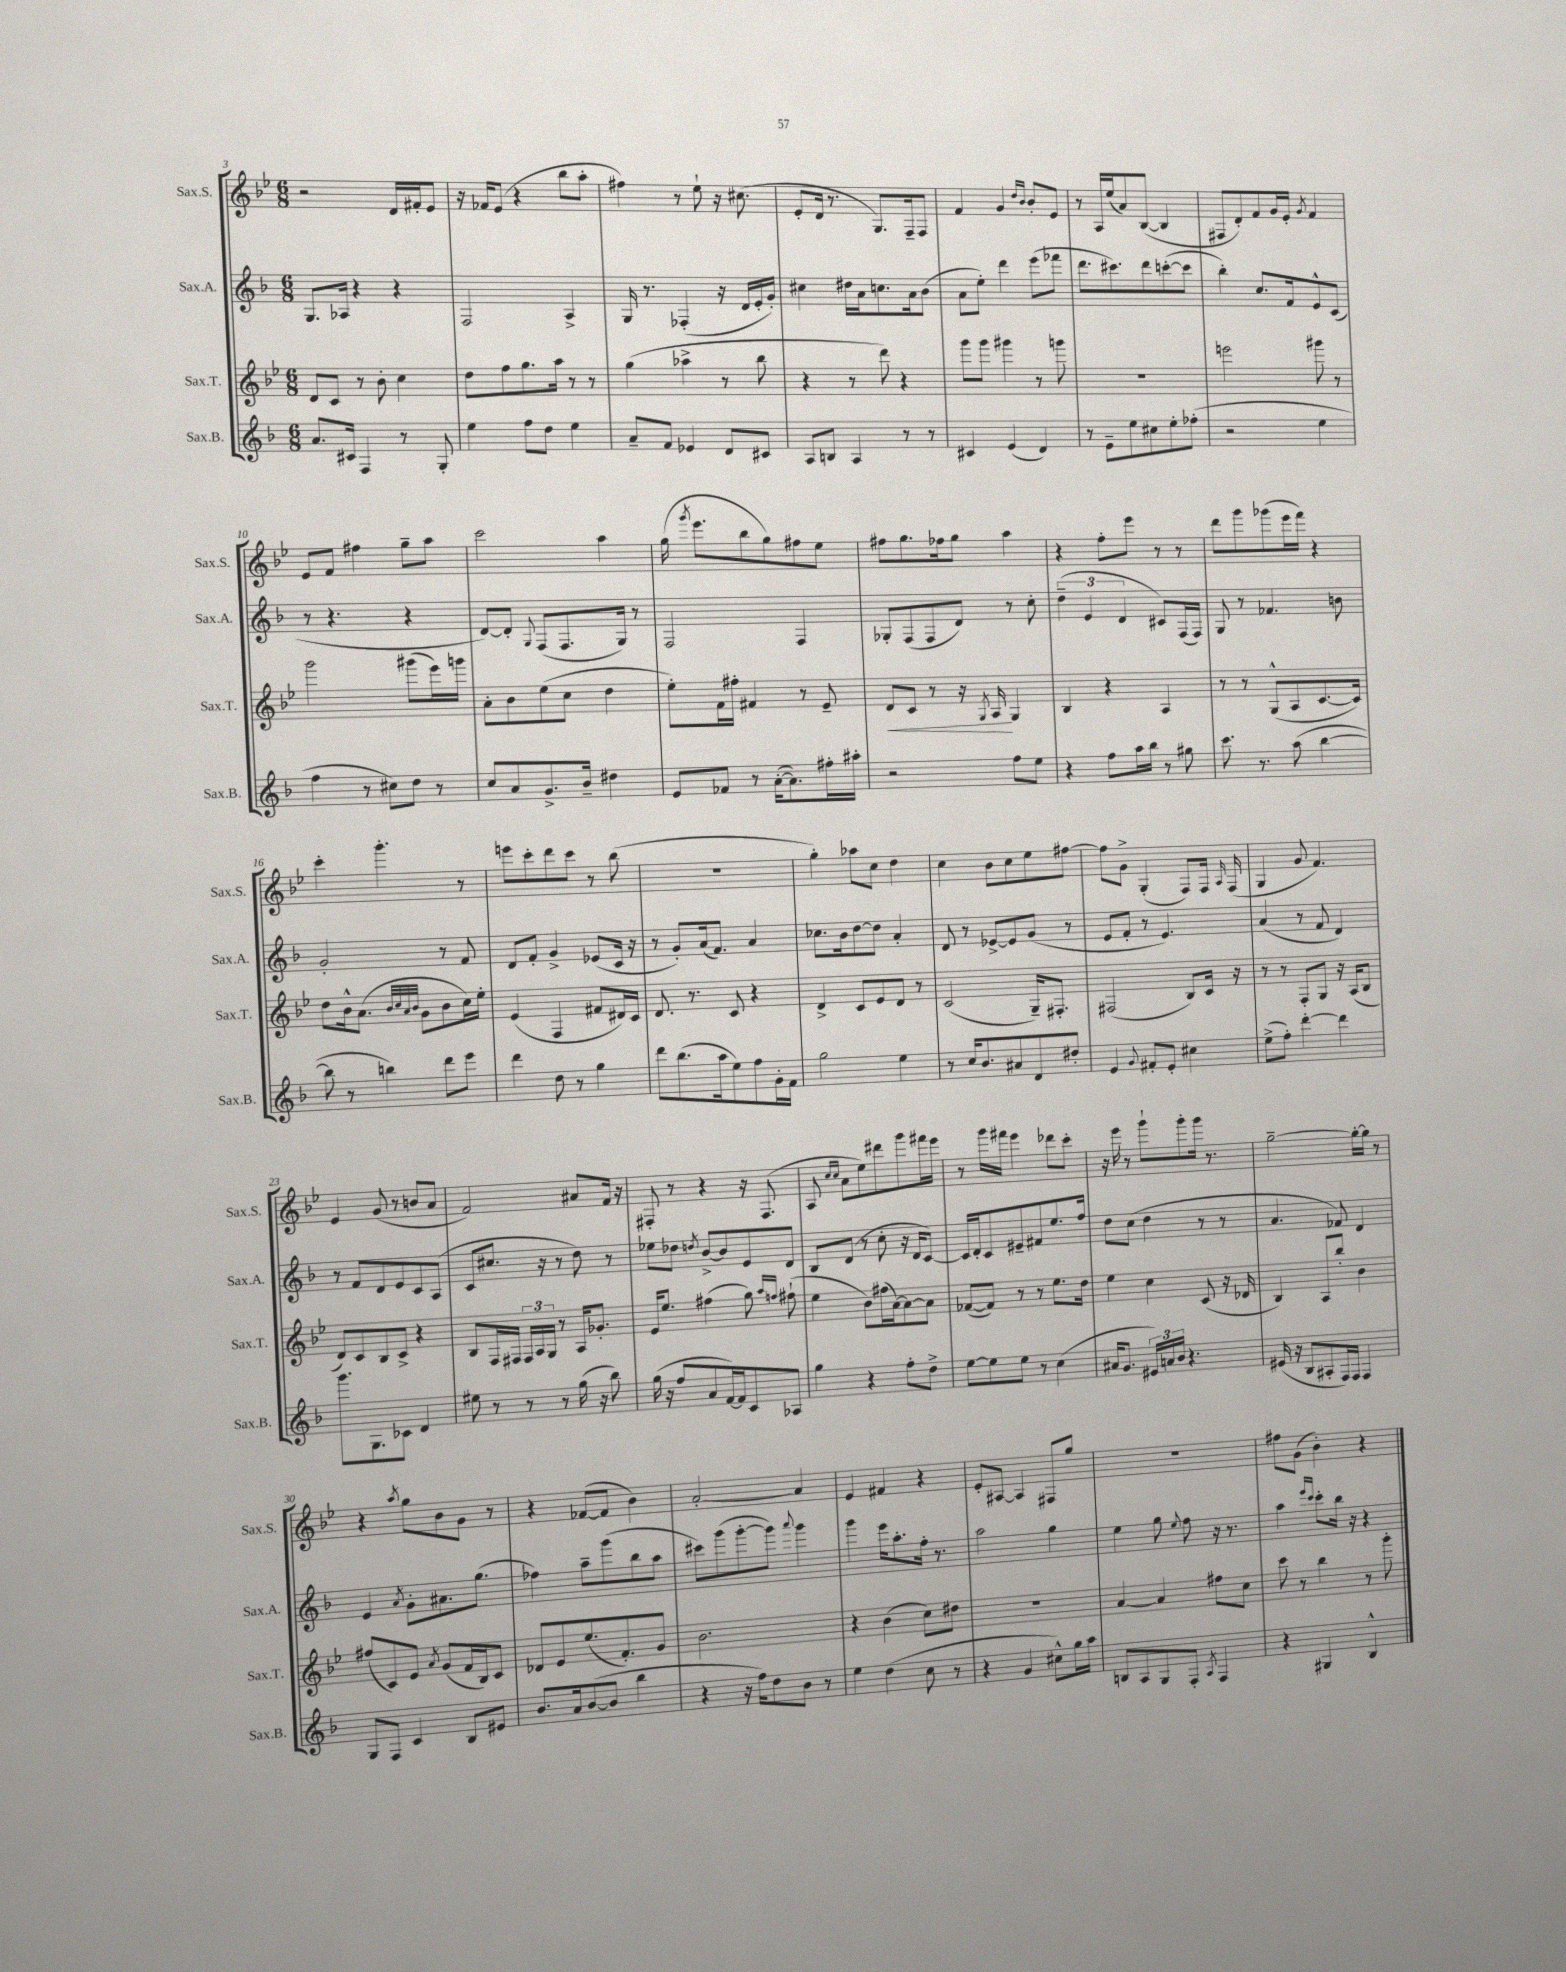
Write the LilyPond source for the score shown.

<<
\new StaffGroup <<
\new Staff = "s0" \with { instrumentName = "Sax.S." shortInstrumentName = "Sax.S." } {
    \clef treble \key bes \major \numericTimeSignature \time 6/8
    \autoBeamOff r2 d'16[ fis'16-. ees'8] |
    r16 fes'16[ ees'8]( r4 bes''8[ a''8]-. |
    fis''4) r8 ees''8-! r16 cis''8.( |
    ees'8[-. d'16] r8. g8.[) f16-- f8] |
    f'4 g'4 \grace { d''16[ bes'16] } bes'8[-. ees'8] |
    r8 a16[ ees''16( a'8) bes8]~( bes4 |
    fis8[ d'8-.) f'8 g'16 ees'16]-. \acciaccatura { g'8 } f'4 |
    ees'8[ f'8] fis''4 g''8[-- a''8] |
    c'''2 a''4 |
    g''16( \acciaccatura { g'''8 } ees'''8.[ bes''8 g''8) fis''8 ees''8] |
    fis''8[ g''8. fes''16 g''8] a''4 |
    r4 f''8[-. ees'''8] r8 r8 |
    d'''8[ g'''8 ges'''8( ees'''16 f'''16]) r4 |
    c'''4-. g'''4.-. r8 |
    e'''8[ c'''8-. d'''8 c'''8] r8 bes''8( |
    r2. |
    g''4-.) aes''8[ c''8] d''4 |
    c''4 bes'8[ c''8 ees''8 fis''8]~ |
    fis''8[ g'8]-> g4-.( f8[) f16] \grace { a16 } f16( |
    g4 g'8 f'4.) |
    ees'4 g'8( r8 b'8[ a'8] |
    f'2) ais'8[ f'16] r16 |
    fis8-. r8 r4 r16 fis8.( |
    a8 \grace { c''16[ c''16] } a'8[ ees''8) dis'''8 g'''8 fis'''16 ees'''16] |
    r8 g'''16[ fis'''16] ees'''4 des'''8[ c'''8]-. |
    r16 ees'''16 r8 g'''8[-! g'''8-. g'''16] r8. |
    g''2~-- g''16[~-. g''16] r8 |
    r4 \acciaccatura { a''8 } g''8[ bes'8 g'8] r8 |
    r4 fes'8[~( fes'8] bes'4) |
    a'2~-. a'4 |
    ees'4 fis'4 r4 |
    ees'8[-. ais8]~ ais4 fis8[ g''8] |
    R2. |
    fis''8[ g'8]( bes'4-.) r4 \bar "|." |
}
\new Staff = "s1" \with { instrumentName = "Sax.A." shortInstrumentName = "Sax.A." } {
    \clef treble \key f \major \numericTimeSignature \time 6/8
    \autoBeamOff g8.[ aes16] r4 r4 |
    f2 a4-> |
    g16 r8. fes4-.( r16 d'16[ e'16-. g'16]-.) |
    cis''4 dis''16[ a'16 c''8. a'16 bes'8]( |
    a'8[ e''8]-.) d'''4 e'''8[( fes'''8] |
    d'''8.[ cis'''8.) d'''8 c'''8~-.( c'''8] |
    bes''4-.) c''8.[ f'16 e'8-^ c'8]( |
    r8 r4. r4 |
    d'8[~) d'8]-. \appoggiatura { g8 } f8[( f8. g16]) r8 |
    f2 f4 |
    ges8[-. f8( f8 d'8]) r8 c''8-. |
    \tuplet 3/2 { d''4--( e'4 d'4 } cis'8[) f16( f16]) |
    g8 r8 fes'4. b'8 |
    g'2-. r8 f'8 |
    d'8[ f'8]-. g'4-> ees'8[( c'16] r16 |
    r8 g'8[-.) a'16( f'8.]) a'4 |
    ces''8.[ bes'16 d''8~ d''8] a'4-. |
    d'8 r8 ees'8[~-> ees'8 g'8]( r8 |
    e'8[ f'8]-. r8 e'4.) |
    a'4( r8 f'8 d'4) |
    r8 f'8[ d'8 e'8 c'8 a8]( |
    c'8[ cis''8.] r16 r8 d''8) r8 |
    ees''8[ des''8] \acciaccatura { d''8 } bes'8[~-> bes'8 e'8 d'8] |
    bes8[ d'8]( r8 c''8-. r16 d'16[ c'8]~) |
    c'16[ d'16-. c'8 eis'8-- fis'8 e''8. f''16] |
    d''8[ c''8]( d''4 r8 r8 |
    a'4. fes'8) d'4 |
    e'4 \acciaccatura { a'8 } g'8[-. ais'8. g''8.]( |
    fes''4) a''8[-- g'''8( bes''8 a''8] |
    cis'''8[) g'''8( g'''8~-. g'''8]) \appoggiatura { a'''8 } g'''4 |
    g'''4 e'''16[ a''8.-. f''16]-. r8. |
    a''2 g''4 |
    e''4 g''8 \appoggiatura { e''8 } f''8 r16 r8. |
    a''4 \grace { e'''16[ c'''16] } c'''8[-. bes''16] r16 r4 \bar "|." |
}
\new Staff = "s2" \with { instrumentName = "Sax.T." shortInstrumentName = "Sax.T." } {
    \clef treble \key bes \major \numericTimeSignature \time 6/8
    \autoBeamOff d'8[ c'8] r8 bes'8-. c''4 |
    d''8[ f''8 g''8. a''16] r8 r8 |
    g''4( aes''4-> r8 bes''8 |
    r4 r8 d'''8) r4 |
    g'''8[ g'''8] gis'''4 r8 g'''8 |
    R2. |
    e'''2 gis'''8 r8 |
    g'''2 gis'''8[( ees'''16) g'''16] |
    a'8[-. bes'8 ees''8( c''8] d''4 |
    ees''8[-.) f'16 fis''16]-. fis'4 r8 ees'8-- |
    d'8[\< c'8] r8 r16 \acciaccatura { g8 } a16\! g4 |
    bes4 r4 a4 |
    r8 r8 g8[-^( a8 c'8.~ c'16]) |
    d''8[ bes'16-^ a'8.]( \grace { bes'32[ c''32 a'32 bes'32] } g'8[ bes'8 c''16) ees''16]-. |
    ees'4( f4 fis'8[ dis'16) c'16] |
    d'8. r8. c'8 r4 |
    d'4-> c'8[ ees'8 d'8] r8 |
    c'2( g16[--) fis8.]-. |
    fis2( bes8[) c'16] r16 |
    r8 r8 f8[-. g8] r16 a16[( bes8] |
    d'8[) c'8 bes8 c'8]-> r4 |
    bes8[ f16 fis16] \tuplet 3/2 { fis16[ a16 g16] } r8 a16[ ges'8.]-. |
    ees'16[ ees''8.] fis''4( g''8) \grace { a''16[ f''16] } fis''8-!( |
    ees''4 bes'8[) fis''16( a'16~) a'8~ a'8] |
    fes'8[~( fes'8]) r8 r8 ees''8.[ d''16] |
    ees''4 c''4 c'8( r16 des'16 |
    bes4) a8[ bes''8]-. bes'4 |
    fis''8[( c'8) ees'8] \acciaccatura { a'8 } g'8[( f'16 bes16) c'8] |
    des'8[ ees'8 ees''8.( f'8.-.) g'8] |
    bes'2. |
    r4 bes'4( c''8[) dis''8] |
    R2. |
    a'4~ a'4 fis''8[ c''8] |
    c'''8 r8 bes''4 r8 g'''8-. \bar "|." |
}
\new Staff = "s3" \with { instrumentName = "Sax.B." shortInstrumentName = "Sax.B." } {
    \clef treble \key f \major \numericTimeSignature \time 6/8
    \autoBeamOff a'8.[ cis'16] f4 r8 g8-. |
    e''4 f''8[ d''8] e''4 |
    a'8[-- f'8] ees'4 d'8[ cis'8] |
    a8[ b8] a4 r8 r8 |
    cis'4 e'4( d'4) |
    r8 e'8[-- e''8 cis''8 e''8-. fes''8]-.( |
    r2 e''4 |
    f''4 r8 cis''8[) d''8] r8 |
    c''8[ a'8 g'8.-> bes'16]-- dis''4 |
    e'8[ fes'8] r8 a'16[~-.( a'8.) fis''16-. ais''16]-. |
    r2 f''8[ e''8] |
    r4 f''8[ a''16 bes''16] r8 gis''8 |
    c'''8. r8. a''8( bes''4~ |
    bes''8 r8 b''4) d'''8[ e'''8] |
    d'''4 d''8 r8 g''4 |
    d'''8[ bes''8.( a''16 e''8) f''8 g'16-. f'16] |
    g''2 e''4 |
    r8 c''16[ bes'8. ais'8 d'8 dis''8]-. |
    e'4 \appoggiatura { g'8 } fis'8[-. e'8]-. cis''4 |
    e''8[->( f''8]-.) d'''4~-. d'''4 |
    g'''8.[ g8. ces'8] d'4 |
    eis''8 r8 r8 r8 g''16( r16 bes''8) |
    g''16( r16 f''8[ a'8 f'16~) f'16 c'8 aes8] |
    g''4 r4 f''8[-. d''8]-> |
    e''8[~ e''8 e''8] r8 c''4( |
    ais'16[ g'8.] \tuplet 3/2 { eis'16[) a'16 bes'16] } r4. |
    eis'16( r16 bes8[ ais8-. f16) f16] f4 |
    g8[ f8] c'4 bes8[ eis'8] |
    bes'8.[ a'16 bes'8~( bes'8] bes''4 |
    r4 r16 f''16[) d''8 bes'8] r8 |
    e''4 d''4( c''8 r8 |
    r4 g'4 cis''8[-^) g''16 a''16] |
    b8[ a8 g8 f8]-. \acciaccatura { a8 } f4 |
    r4 gis4 bes4-^ \bar "|." |
}
>>
>>
\layout { \context { \Score currentBarNumber = #3 } }
